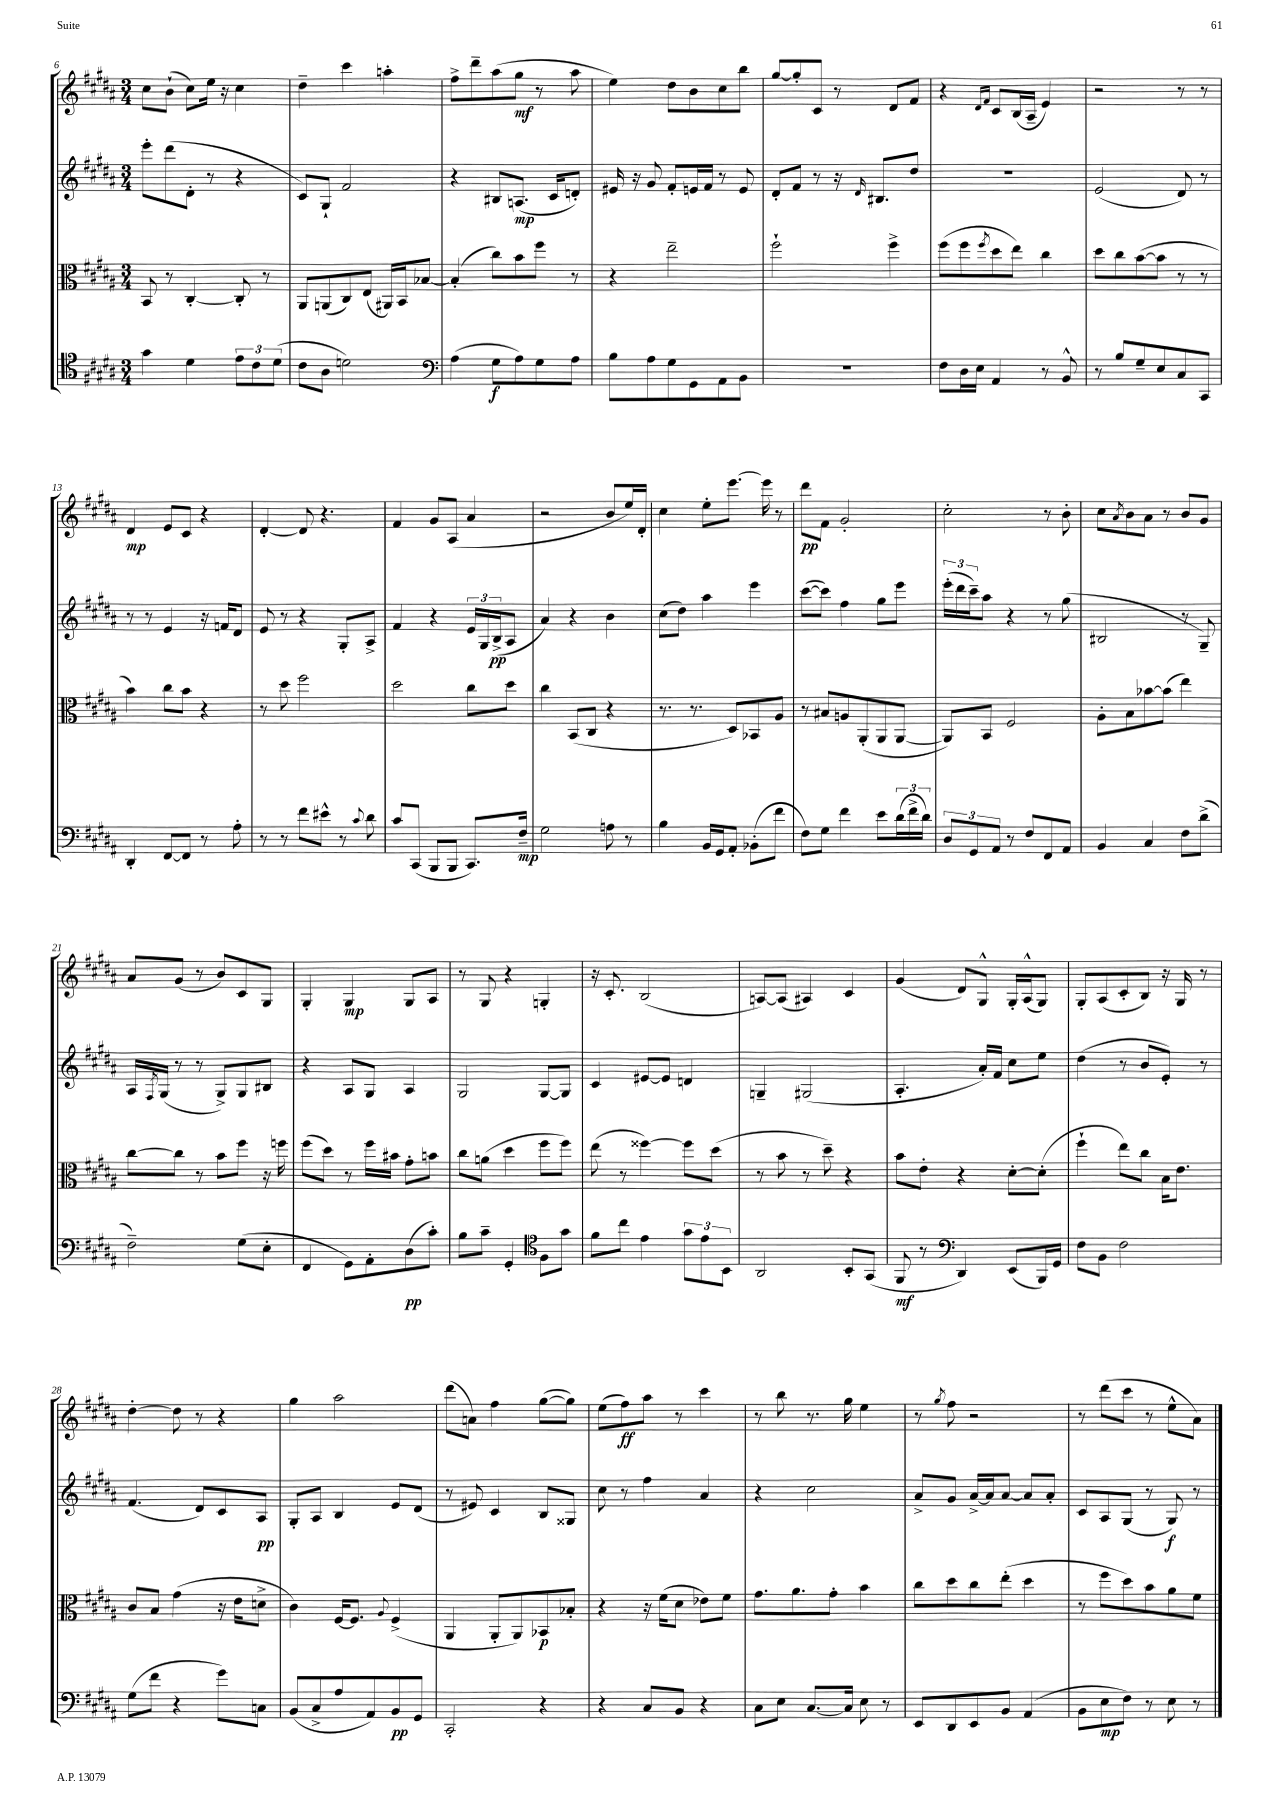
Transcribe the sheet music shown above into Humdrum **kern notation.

**kern	**kern	**kern	**kern
*staff4	*staff3	*staff2	*staff1
*clefC4	*clefC3	*clefG2	*clefG2
*k[f#c#g#d#a#]	*k[f#c#g#d#a#]	*k[f#c#g#d#a#]	*k[f#c#g#d#a#]
*M3/4	*M3/4	*M3/4	*M3/4
4g#\	8BB/	8eee'\L	8cc#\L
.	8r	(8ddd#\	(8b`\J
4d#\	[4C#'/	8d#'\J	8cc#\L)
.	.	8r	16ee\Jk
.	.	.	16r
12e\L	8C#'/]	4r	4cc#\
12c#\	.	.	.
.	8r	.	.
(12d#\J	.	.	.
=	=	=	=
8c#\L	8AA#/L	8c#/L)	4dd#~\
8A#\J	(8AA/	8G#`/J	.
2d\)	8C#/)	2f#/	4ccc#\
.	(8E/J	.	.
.	16AA#/LL)	.	4aa'\
.	16BB/J	.	.
.	[8B-/J	.	.
=	=	=	=
*clefF4	*	*	*
(4A#\	(4B-'/]	4r	8ff#^\L
.	.	.	8ddd#~\
8G#\L	8cc#\L)	8B#/L	(8aa#\
8A#\)	8b\	(8.A/J	8gg#\J
8G#\	8ff#\J	.	8r
.	.	16c#/LK	.
8A#\J	8r	8d'/J)	8aa#\
=	=	=	=
8B\L	4r	16e#/	4ee\)
.	.	16r	.
8A#\	.	8g#/	.
8G#\	2ee~\	8f#'/L	8dd#\L
8GG#\	.	16e/L	8b\
.	.	16f#/JJ	.
8AA#\	.	8r	8cc#\
8BB\J	.	8e/	8bb\J
=	=	=	=
2.r	2ff#`\	8d#'/L	[8gg#/L
.	.	8f#/J	8gg#'/]
.	.	8r	8c#/J
.	.	16r	8r
.	.	16qqd#/	.
.	.	8.B#/L	.
.	4ff#^\	.	8d#/L
.	.	8dd#/J	8f#/J
=	=	=	=
8F#\L	(8ff#\L	2.r	4r
16D#\L	8ff#\	.	.
16E\JJ	.	.	.
.	.	.	16qqd#/LL
.	8qff#/	.	16qqf#/JJ
4AA#/	8dd#\	.	8c#/L
.	8ee\J)	.	(16B/L
.	.	.	16A#~/JJ
8r	4cc#\	.	4e/)
8BB^^/	.	.	.
=	=	=	=
8r	8dd#\L	(2e/	2r
8B/L	8cc#\	.	.
8G#~/	([8b\	.	.
8E/	8b\]J	.	.
8C#/	8r	8d#/)	8r
8CC#/J	8r	8r	8r
=	=	=	=
4DD#'/	4b\)	8r	4d#/
.	.	8r	.
[8FF#/L	8cc#\L	4e/	8e/L
8FF#/]J	8b\J	.	8c#/J
8r	4r	16r	4r
.	.	16f/LK	.
8A#'\	.	8d#/J	.
=	=	=	=
8r	8r	8e/	[4d#'/
8r	8dd#\	8r	.
8f#\L	2ff#\	4r	8d#/]
8e#^^\J	.	.	4.r
8r	.	8G#'/L	.
8qqc#/	.	.	.
8d#\	.	8A#^/J	.
=	=	=	=
8c#/L	2dd#\	4f#/	4f#/
(8CC#/J	.	.	.
8BBB/L	.	4r	8g#/L
8BBB/J	.	.	(8A#/J
8.CC#/L)	8cc#\L	24e/LL	4a#/
.	.	24G#/	.
.	.	(24B^/J	.
.	8dd#\J	8A#/J	.
16F#~/Jk	.	.	.
=	=	=	=
2G#\	4cc#\	4a#/)	2r
.	(8BB/L	4r	.
.	8C#/J	.	.
8A\	4r	4b\	8b/L
8r	.	.	16ee/L)
.	.	.	16d#'/JJ
=	=	=	=
4B\	8.r	(8cc#\L	4cc#\
.	.	8dd#\J)	.
.	8.r	.	.
16BB/LL	.	4aa#\	8ee'\L
16GG#/J	.	.	.
8AA#'/J	8D#/L)	.	[8.eee\J
(8BB-'\L	8BB-/	4eee\	.
.	.	.	16eee\]
8f#\J	8A#/J	.	8r
=	=	=	=
8F#\L)	8r	([8ccc#\L	8ddd#\L
8G#\J	8B#/L	8ccc#\]J)	8f#\J
4f#\	8A/	4ff#\	2g#'/
.	(8AA#'/	.	.
8e\L	8AA#/	8gg#\L	.
(24d#\L	[8AA#/J	8eee\J	.
24f#^\	.	.	.
24d#\JJ)	.	.	.
=	=	=	=
12D#/L	8AA#/]L)	(24eee'\LL	2cc#'\
.	.	24ddd#\	.
12GG#/	.	24ccc#~\J)	.
.	8BB/J	8aa#\J	.
12AA#/J	.	.	.
8r	2F#/	4r	.
8F#/L	.	.	.
8FF#/	.	8r	8r
8AA#/J	.	(8gg#\	8b'\
=	=	=	=
4BB/	8A#'\L	2B#/	8cc#\L
.	.	.	8qa#/
.	8B\	.	8b\
4C#/	[8b-\	.	8a#\J
.	(8b-\]J	.	8r
8F#\L	4ee\)	8r	8b/L
(8d#^\J	.	8G#~/)	8g#/J
=	=	=	=
2F#~\)	[8cc#\L	16A#/LL	8a#/L
.	.	8qF#/	.
.	.	(16G#/JJ	.
.	8cc#\]J	8r	(8g#/J
.	8r	8r	8r
.	8b\L	8G#^/L)	8b/L)
(8G#\L	8ff#\J	8G#/	8c#/
8E'\J	16r	8B#/J	8G#/J
.	16ff\	.	.
=	=	=	=
4FF#/	(8ff#\L	4r	4G#'/
.	8dd#\J)	.	.
8GG#\L)	8r	8A#/L	4G#/
8AA#'\	16ff#\LL	8G#/J	.
.	16b#\JJ	.	.
(8D#\	8g#'\L	4A#/	8G#/L
8c#'\J)	8b\J	.	8A#/J
=	=	=	=
8B\L	8cc#\L	2G#/	8r
8c#~\J	(8a\J	.	8G#/
4GG#'/	4dd#\	.	4r
*clefC4	*	*	*
8F#\L	8ff#\L	[8G#/L	4G'/
8g#\J	8ff#\J)	8G#/]J	.
=	=	=	=
8f#\L	(8ee\	4c#/	16r
.	.	.	8.c#'/
8cc#\J	8r	.	.
4e\	[4ff##\)	[8e#/L	(2B/
.	.	8e#/]J	.
12g#\L	8ff##\]L	4d/	.
12e\	.	.	.
.	(8dd#\J	.	.
12BB\J	.	.	.
=	=	=	=
2AA#/	8r	4G~/	[8A/L)
.	8b\	.	(8A/]J
.	8r	(2G#/	4A#/)
.	8dd#~\)	.	.
8BB'/L	4r	.	4c#/
(8GG#/J	.	.	.
=	=	=	=
8FF#/	8b\L	4.A#'/	(4g#/
8r	8e'\J	.	.
*clefF4	*	*	*
4DD#/)	4r	.	8d#/L)
.	.	16a#'/LL)	8G#^^/J
.	.	16f#/JJ	.
(8EE/L	[8d#'\L	8cc#\L	16G#'/LL
.	.	.	(16A#^^/J
16BBB/L)	(8d#'\]J	8ee\J	8G#/J)
16GG#/JJ	.	.	.
=	=	=	=
8F#\L	4ff#`\	(4dd#\	8G#'/L
8BB\J	.	.	(8A#/
2F#\	8ee\L)	8r	8c#'/
.	8cc#\J	8b/L	8B/J)
.	16B\LK	8e'/J)	16r
.	8.e\J	.	16G#/
.	.	8r	8r
=	=	=	=
(8G#\L	8c#/L	(4.f#/	[4dd#'\
8f#\J	8B/J	.	.
4r	(4g#\	.	8dd#\]
.	.	8d#/L)	8r
8g#\L)	16r	8c#/	4r
.	16e\LK	.	.
8C\J	8d^\J	8A#/J	.
=	=	=	=
(8BB/L	4c#\)	8G#'/L	4gg#\
8C#^/	.	8A#/J	.
8A#/	[16F#/LK	4B/	2aa#\
.	8.F#/]J	.	.
8AA#/)	.	.	.
.	8qqA#/	.	.
8BB/	(4F#^/	8e/L	.
8GG#/J	.	(8d#/J	.
=	=	=	=
2CC#'/	4AA#/	8r	(8ddd#\L
.	.	8e#/)	8a\J)
.	8AA#'/L	4c#/	4ff#\
.	8AA#/)	.	.
4r	8BB-/	8B/L	([8gg#\L
.	8B-'/J	8G##/J	8gg#\]J)
=	=	=	=
4r	4r	8cc#\	(8ee\L
.	.	8r	8ff#\)
8C#/L	16r	4ff#\	8aa#\J
.	(16f#\LK	.	.
8BB/J	8d#\J	.	8r
4r	8e-\L)	4a#/	4ccc#\
.	8f#\J	.	.
=	=	=	=
8C#\L	8.g#\L	4r	8r
8E\J	.	.	8bb\
.	8.a#\	.	.
[8.C#/L	.	2cc#\	8.r
.	8g#'\J	.	.
16C#/]Jk	.	.	16gg#\
8E\	4b\	.	4ee\
8r	.	.	.
=	=	=	=
8EE/L	8cc#\L	8a#^/L	8r
.	.	.	8qgg#/
8DD#/	8dd#\	8g#/J	8ff#\
8EE/	8cc#\	[16a#^/LL	2r
.	.	16a#/]J	.
8BB/J	(8ee'\J	[8a#/J	.
(4AA#/	4dd#\	8a#/]L	.
.	.	8a#'/J	.
=	=	=	=
8BB\L	8r	8c#/L	8r
8E\	8ff#\L	8A#/	(8ddd#\L
8F#\J)	8dd#\)	(8G#/J	8ccc#\J
8r	8b\	8r	8r
8E\	8a#\	8G#/)	8ee^^\L
8r	8f#\J	8r	8a#\J)
==	==	==	==
*-	*-	*-	*-
